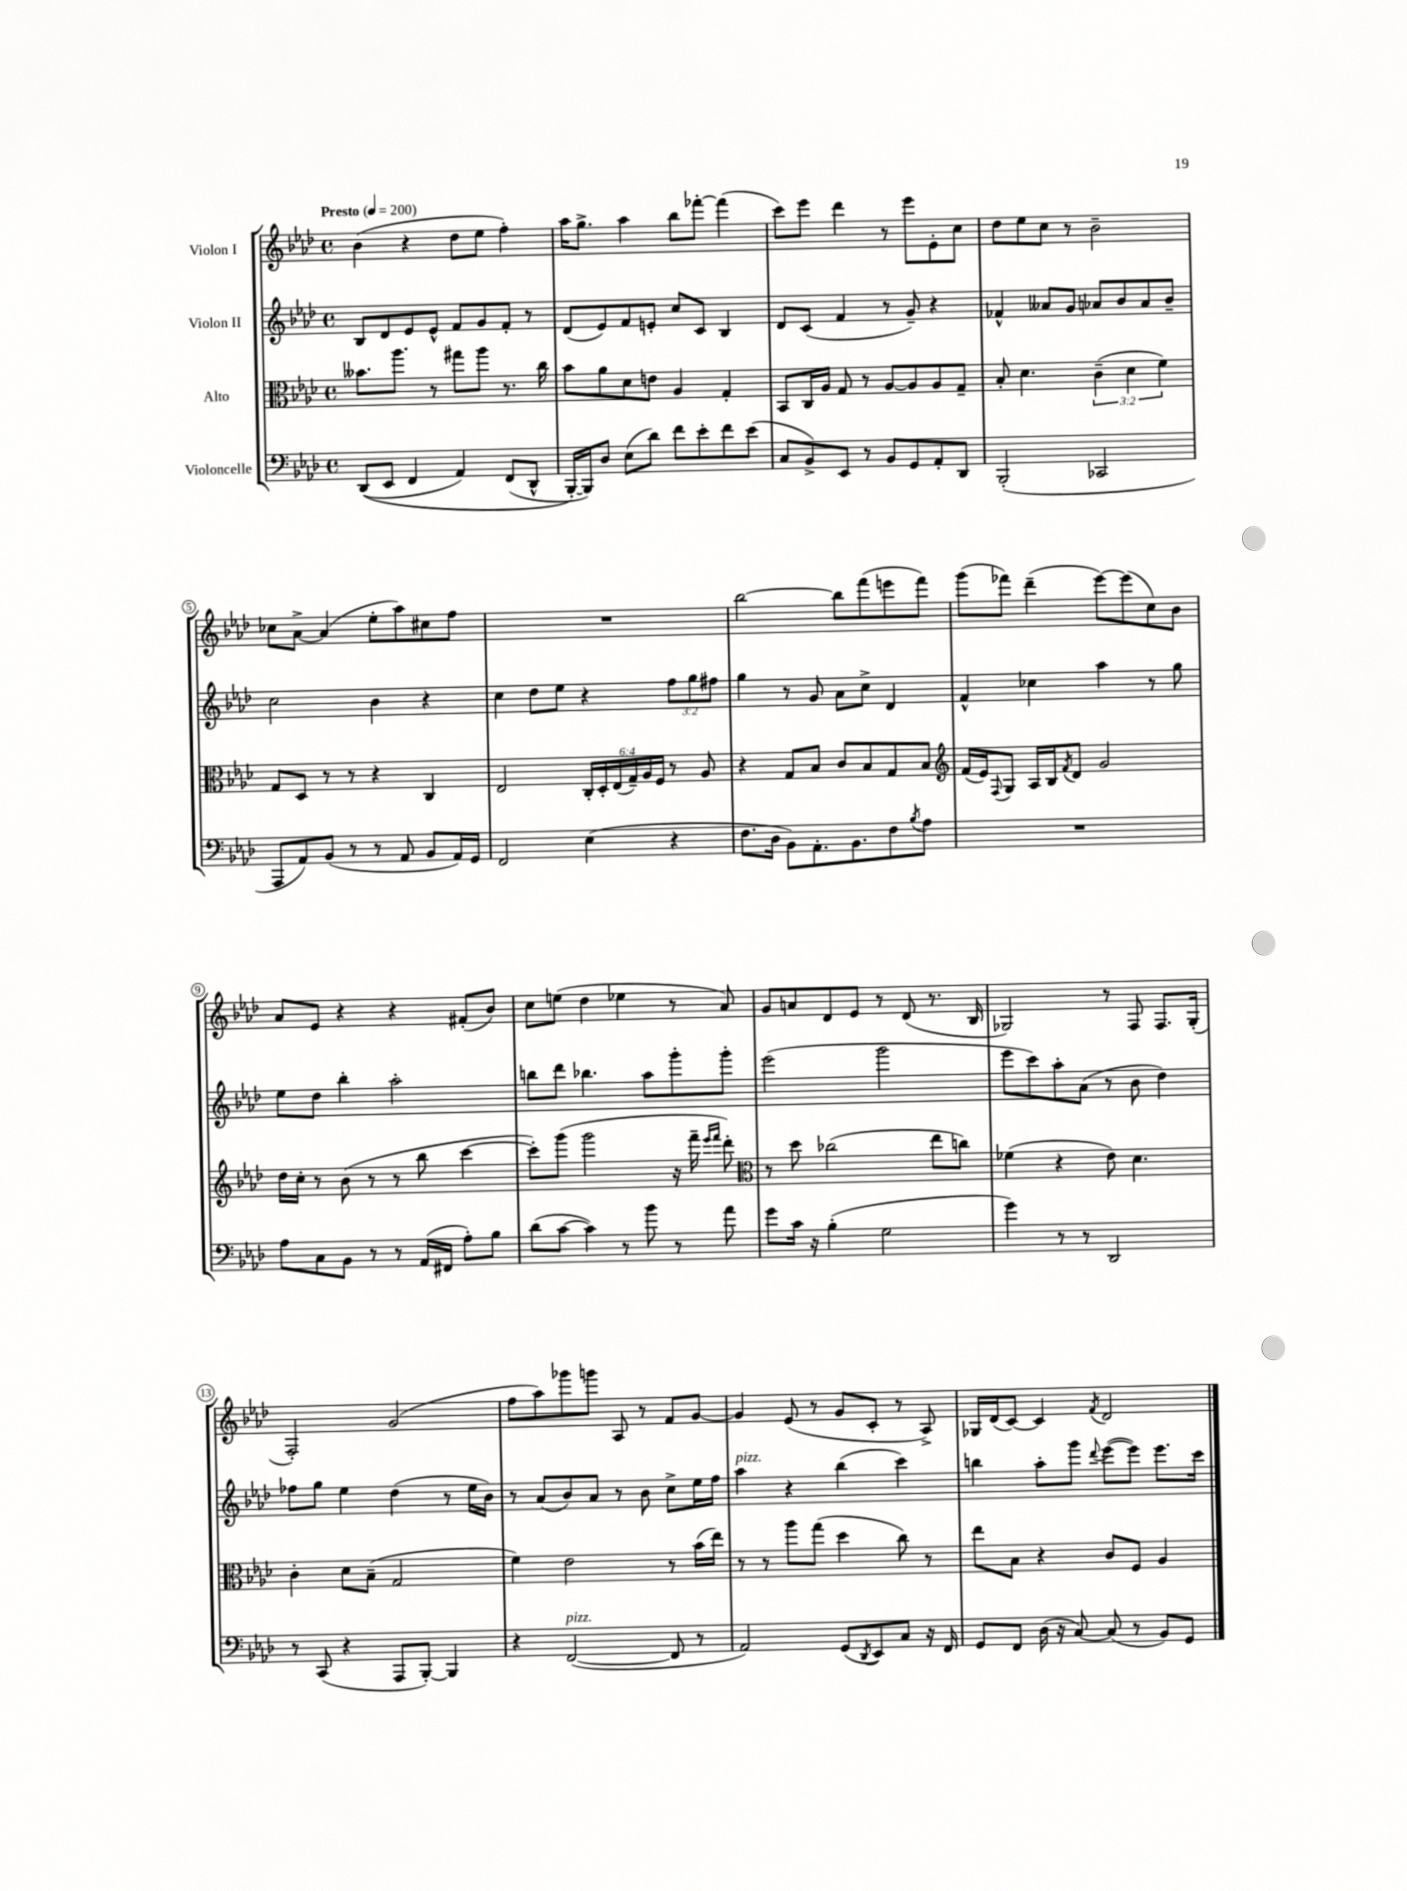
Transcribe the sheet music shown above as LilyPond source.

<<
\new StaffGroup <<
\new Staff = "s0" \with { instrumentName = "Violon I" } {
    \clef treble \key aes \major \defaultTimeSignature \time 4/4 \tempo "Presto" 4 = 200
    bes'4( r4 des''8 ees''8 f''4-.) |
    aes''16 g''8.-> aes''4 bes''8 fes'''8~-. fes'''4( |
    c'''8) ees'''8 des'''4 r8 ees'''8 ees'8-. c''8 |
    des''8 ees''8 c''8 r8 bes'2-- |
    ces''8 aes'8~-> aes'4( ees''8-. aes''8) cis''8 f''8 |
    R1 |
    bes''2~ bes''8 f'''8( e'''8 f'''8) |
    g'''8( fes'''8) des'''4--( ees'''8~) ees'''8( c''8) bes'8 |
    aes'8 ees'8 r4 r4 fis'8-.( bes'8) |
    c''8 e''8( des''4 ees''4 r8 aes'8) |
    g'8 a'8 des'8 ees'8 r8 des'8( r8. bes16 |
    ges2) r8 f8 f8. ges16-.( |
    f2-.) g'2( |
    f''8 aes''8) ges'''8 g'''8 aes8 r8 f'8 g'8~ |
    g'4 ees'8( r8 g'8 c'8-. r8 aes8->) |
    ges16 des'16( c'8~) c'4 \acciaccatura { f'8 } des'2 \bar "|." |
}
\new Staff = "s1" \with { instrumentName = "Violon II" } {
    \clef treble \key aes \major \defaultTimeSignature \time 4/4 \override Staff.TupletNumber.text = #tuplet-number::calc-fraction-text
    bes8 des'8 ees'8 ees'8-^ f'8 g'8 f'8-. r8 |
    des'8( ees'8) f'8 e'8-. c''8 c'8 bes4 |
    des'8 c'8( f'4 r8 g'8--) r4 |
    fes'4-^ aeses'8 g'8 aes'8 bes'8 aes'8 bes'8-- |
    c''2 bes'4 r4 |
    c''4 des''8 ees''8 r4 \tuplet 3/2 { f''8 g''8 fis''8 } |
    g''4 r8 g'8 aes'8 c''8-> des'4 |
    f'4-^ ces''4 aes''4 r8 g''8 |
    ees''8 des''8 bes''4-. aes''2-. |
    b''8 des'''8 bes''4. aes''8 g'''8-. g'''8-. |
    ees'''2( g'''2 |
    ees'''8 c'''8) aes''8-. aes'8( r8 bes'8 des''4) |
    fes''8 g''8 ees''4 des''4( r8 ees''16 bes'16) |
    r8 aes'8( bes'8) aes'8 r8 bes'8 c''8-> ees''16 f''16 |
    aes''4^\markup { \italic "pizz." } r4 bes''4( c'''4) |
    b''4 aes''8-. g'''8 \appoggiatura { des'''8 } ees'''8~( ees'''8) ees'''8. c'''16 \bar "|." |
}
\new Staff = "s2" \with { instrumentName = "Alto" } {
    \clef alto \key aes \major \defaultTimeSignature \time 4/4 \override Staff.TupletNumber.text = #tuplet-number::calc-fraction-text
    beses'8. aes''8. r8 gis''8 aes''8 r8. c''16 |
    bes'8 aes'8 des'8 e'8 aes4 g4-. |
    bes,8 c16 aes16 g8 r8 aes8~ aes8 aes8 g8-- |
    bes8-. des'4. \tuplet 3/2 { c'4--( des'4 f'4) } |
    g8 des8 r8 r8 r4 c4 |
    ees2 \tuplet 6/4 { c16-. des16-. ees16( g16--) aes16 f16 } r8 aes8 |
    r4 g8 bes8 c'8 bes8 g8 bes8 |
    \clef treble f'16( ees'16) \appoggiatura { f8 } g8 aes16 bes16 \acciaccatura { f'8 } des'8 g'2 |
    des''16 c''16-. r8 bes'8( r8 r8 bes''8 c'''4~ |
    c'''8-.) g'''8( g'''2 r16 f'''16-- \grace { ees'''16 f'''16 } des'''8-.) |
    \clef alto r8 des''8 ces''2( ees''8 c''8) |
    fes'4( r4 ees'8) des'4. |
    c'4-. des'8 bes8--( g2 |
    f'4) ees'2 r8 bes'16( ees''16) |
    r8 r8 aes''8 g''8( des''4 c''8) r8 |
    ees''8 bes8 r4 c'8 f8 aes4 \bar "|." |
}
\new Staff = "s3" \with { instrumentName = "Violoncelle" } {
    \clef bass \key aes \major \defaultTimeSignature \time 4/4
    des,8(\( ees,8 f,4 aes,4) f,8( des,8-^ |
    bes,,16~-.\) bes,,16) des8 ees8( des'8) f'8 ees'8-. f'8 ees'8( |
    c8 bes,8->) ees,8 r8 bes,8 g,8 aes,8-. des,8 |
    bes,,2-.( ces,2 |
    aes,,8 aes,8) bes,8( r8 r8 aes,8 bes,8 aes,16) g,16 |
    f,2 ees4( r4 |
    f8. des16 bes,8) aes,8.-. bes,8. f8 \acciaccatura { bes8 } aes8 |
    R1 |
    aes8 c8 bes,8 r8 r8 aes,16( fis,16 aes8-.) bes8 |
    des'8( c'8~ c'4) r8 bes'8 r8 aes'8 |
    g'8 c'16 r16 bes4-.( g2 |
    g'4) r8 r8 des,2 |
    r8 c,8( r4 aes,,8 bes,,8~-.) bes,,4 |
    r4 f,2~^\markup { \italic "pizz." }( f,8 r8 |
    aes,2) g,8( \acciaccatura { des,8 } ees,8) c8 r16 f,16 |
    g,8 f,8 des16( r16 c8~) c8( r8 bes,8) g,8 \bar "|." |
}
>>
>>
\layout { \context { \Score \override BarNumber.stencil = #(make-stencil-circler 0.1 0.3 ly:text-interface::print) } }
